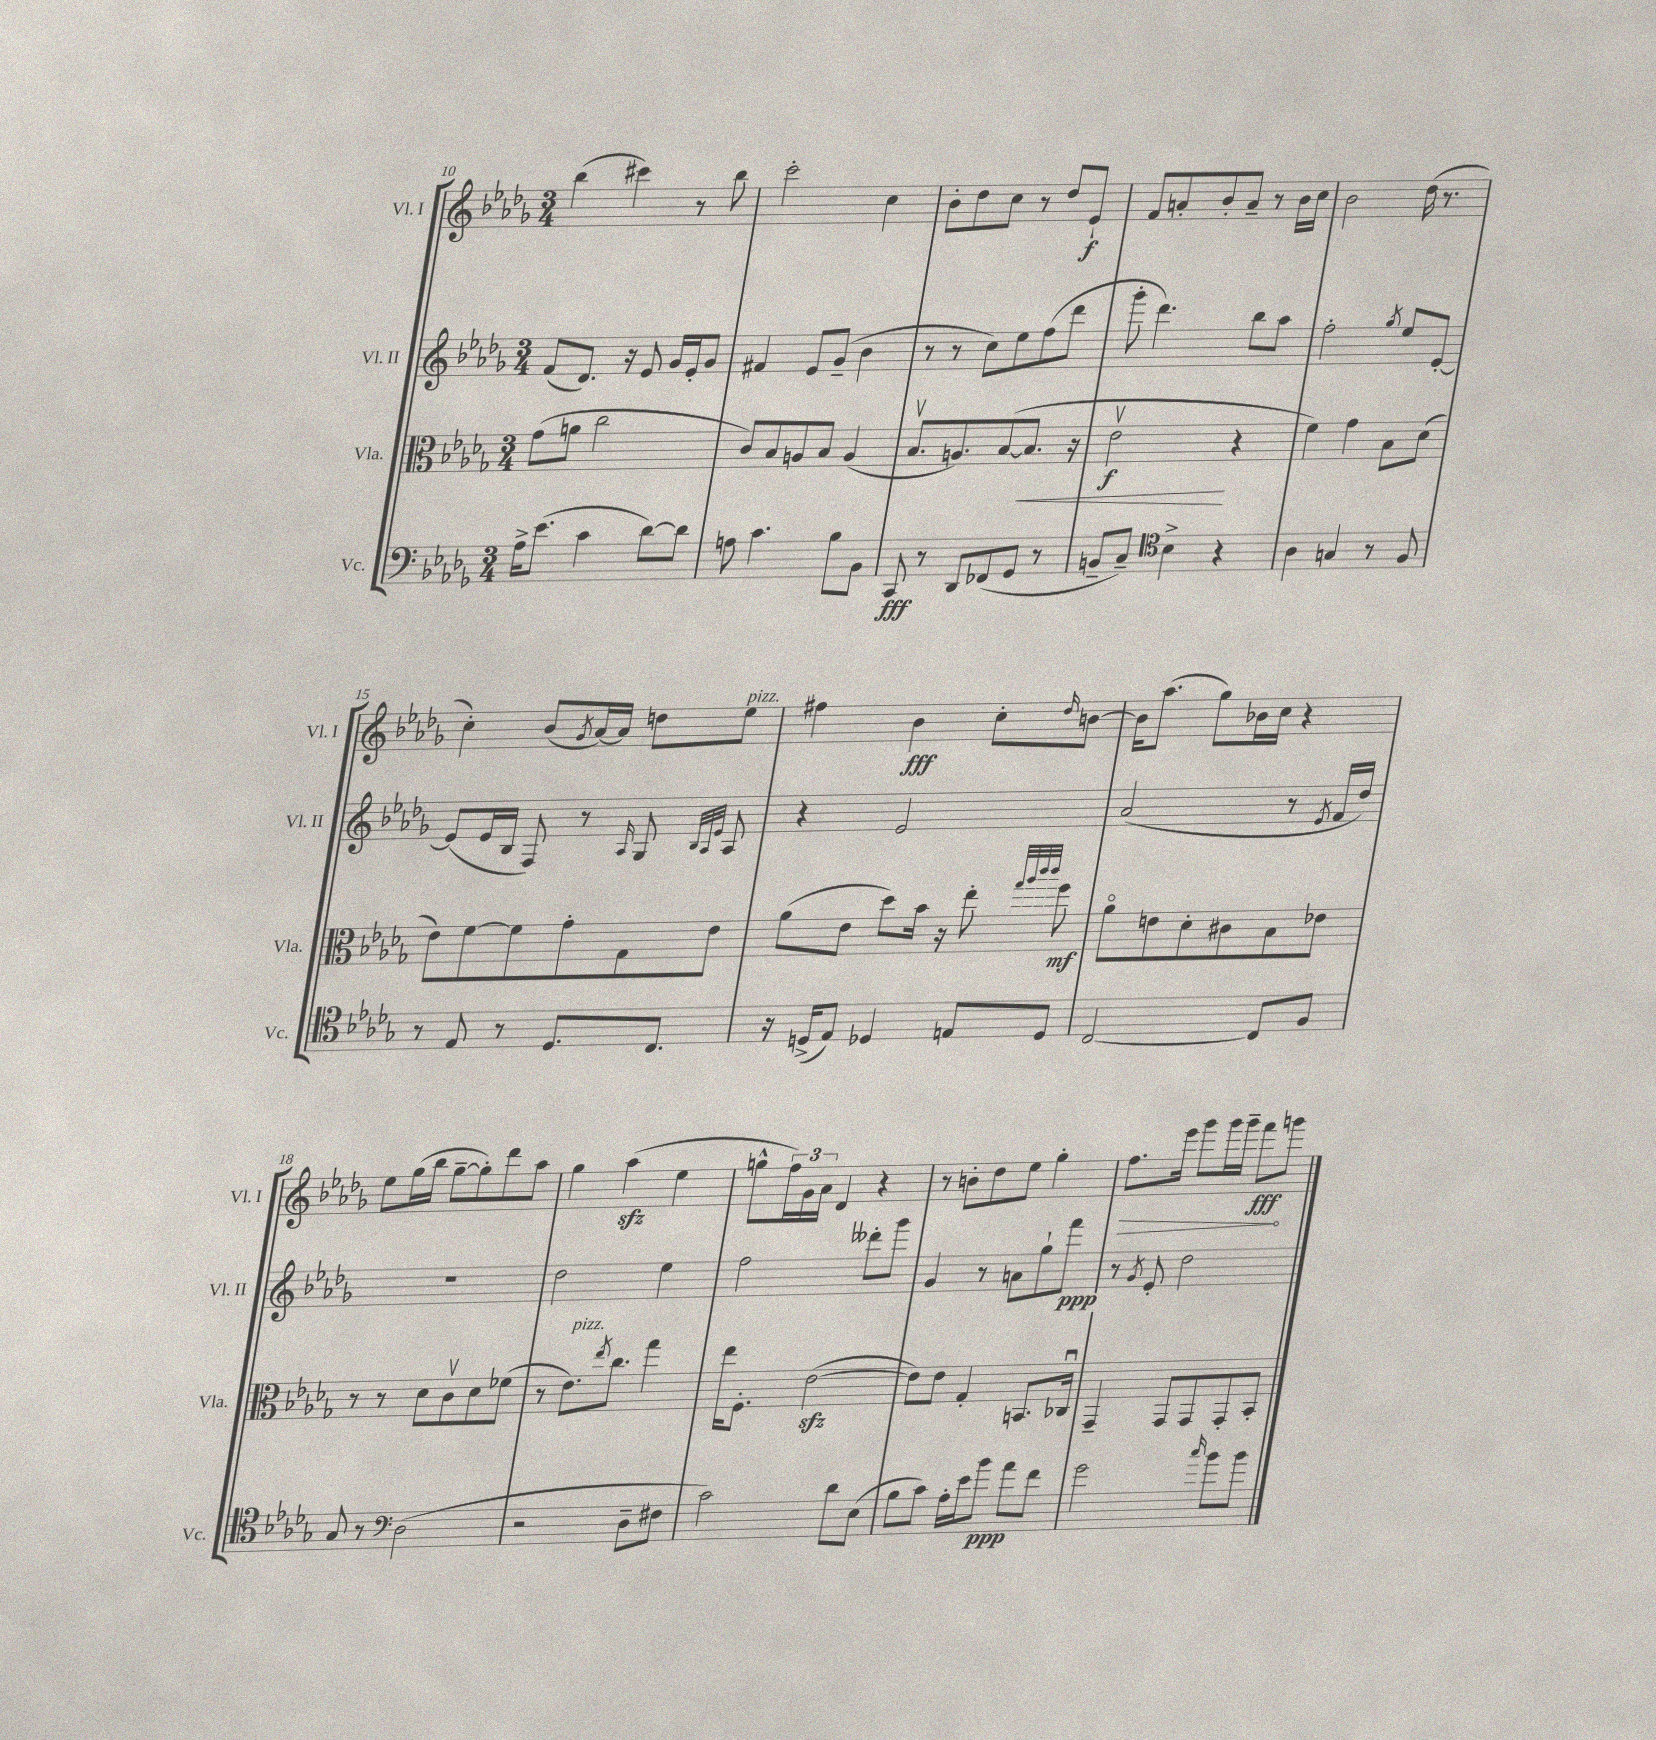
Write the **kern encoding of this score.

**kern	**kern	**kern	**kern
*staff4	*staff3	*staff2	*staff1
*clefF4	*clefC3	*clefG2	*clefG2
*k[b-e-a-d-g-]	*k[b-e-a-d-g-]	*k[b-e-a-d-g-]	*k[b-e-a-d-g-]
*M3/4	*M3/4	*M3/4	*M3/4
16A-^\LK	(8g-\L	(8f/L	(4bb-\
(8.e-\J	.	.	.
.	8a\J	8.d-/J)	.
4c\	2cc\	.	4ccc#\)
.	.	16r	.
.	.	8e-/	.
[8d-\L)	.	16g-/LL	8r
.	.	16e-'/J	.
8d-\]J	.	8g-/J	8bb-\
=	=	=	=
8A\	8c/L)	4f#/	2ccc'\
4.c\	8B-/	.	.
.	8A/	8e-/L	.
.	8B-/J	(8g-~/J	.
8B-\L	(4A/	4b-\	4cc\
8BB-\J	.	.	.
=	=	=	=
8CC/	8.B-v/L	8r	8b-'\L
8r	.	8r	8dd-\
.	8.A/)	.	.
8DD-/L	.	8cc\L)	8cc\J
(8FF-/	([8B-/	8ee-\	8r
8GG-/J	8.B-/]J	(8ff\	8dd-/L
8r	.	8ddd-\J	8e-`/J
.	16r	.	.
=	=	=	=
8BB~/L	2e-v\	8ggg-'\	8f/L
8C~/J)	.	4.ddd-\)	8a'/
*clefC4	*	*	*
4B-^\	.	.	8b-'/
.	.	.	8a~/J
4r	4r	8bb-\L	8r
.	.	8aa-\J	16b-\LL
.	.	.	16cc\JJ
=	=	=	=
4A-\	4f\)	2ff'\	2b-\
4G/	4g-\	.	.
.	.	8qgg-/	.
8r	8B-\L	8ee-/L	(16dd-\
.	.	.	8.r
8F/	(8d-\J	[8e-'/J	.
=	=	=	=
8r	8e-\L)	(8e-/]L	4cc'\)
8E-/	[8f\	16e-/L	.
.	.	16B-/JJ	.
8r	8f\]	8F/)	(8b-/L
.	.	.	8qg-/
8.D-/L	8g-'\	8r	[16a-/L)
.	.	.	16a-/]JJ
.	.	16qqA-/	.
.	8G-\	8G-/	8dd\L
8.C/J	.	.	.
.	.	32qqB-/LLL	.
.	.	32qqA-/	.
.	.	32qqe-/JJJ	.
.	8e-\J	8A-/	8ee-\J
=	=	=	=
16r	(8a-\L	4r	4ff#\
(16D^/LK	.	.	.
8E-/J)	8e-\J	.	.
4D-/	8dd-\L)	2e-/	4b-\
.	16b-\Jk	.	.
.	16r	.	.
8E/L	8ee-'\	.	8cc'\L
.	32qqgg-/LLL	.	.
.	32qqaa-/	.	.
.	32qqccc/	.	.
.	32qqccc/JJJ	.	16qqdd-/
8D-/J	8ff\	.	[8b\J
=	=	=	=
[2C/	8a-o\L	(2a-/	16b\]LK
.	.	.	(8.aa-\J
.	8e\	.	.
.	8d-'\	.	8gg-\L)
.	8c#\	.	16b-\L
.	.	.	16cc\JJ
8C/]L	8B-\	8r	4r
.	.	8qe-/	.
8F/J	8e-\J	16f/LL	.
.	.	16dd-/JJ)	.
=	=	=	=
8G-/	8r	2.r	8ee-\L
8r	8r	.	(16gg-\L
.	.	.	16bb-\JJ
*clefF4	*	*	*
(2D-\	8d-\L	.	[8gg-~\L
.	8cv\	.	8gg-'\])
.	8d-\	.	8ddd-\
.	(8f-\J	.	8aa-\J
=	=	=	=
2r	8r	2dd-\	4gg-\
.	8.e-\L)	.	.
.	.	.	(4aa-\
.	8qee-/	.	.
.	8.cc\J	.	.
8D-~\L	4gg-\	4ee-\	4ee-\
8F#\J	.	.	.
=	=	=	=
2c\)	16ee-\LK	2ff\	8gg^^\L
.	8.F'\J	.	.
.	.	.	24ff\L)
.	.	.	24g-\
.	.	.	24a-\JJ
.	([2e-\	.	4d-/
8d-\L	.	8ddd--'\L	4r
(8E-\J	.	8ggg-\J	.
=	=	=	=
8B-\L	8e-\]L)	4g-/	8r
8c\J)	8e-\J	.	8b'\L
16A-'\LL	4G-'/	8r	8dd-\
16e-\J	.	.	.
8b-\J	.	8a\L	8ee-\J
8a-\L	8.BB/L	8gg-`\	4gg-'\
8f\J	.	8fff\J	.
.	16C-u/Jk	.	.
=	=	=	=
2g-\	4GG-~/	8r	8.ff\L
.	.	8qg-/	.
.	.	8e-'/	.
.	.	.	16eee-\Jk
.	8GG-/L	2dd-\	8ggg-\L
.	8GG-/	.	16ggg-\L
.	.	.	16ggg-~\JJ
16qqcc/	.	.	.
8b-\L	8GG-'/	.	8fff\L
8b-\J	8BB-'/J	.	8ggg\J
==	==	==	==
*-	*-	*-	*-
